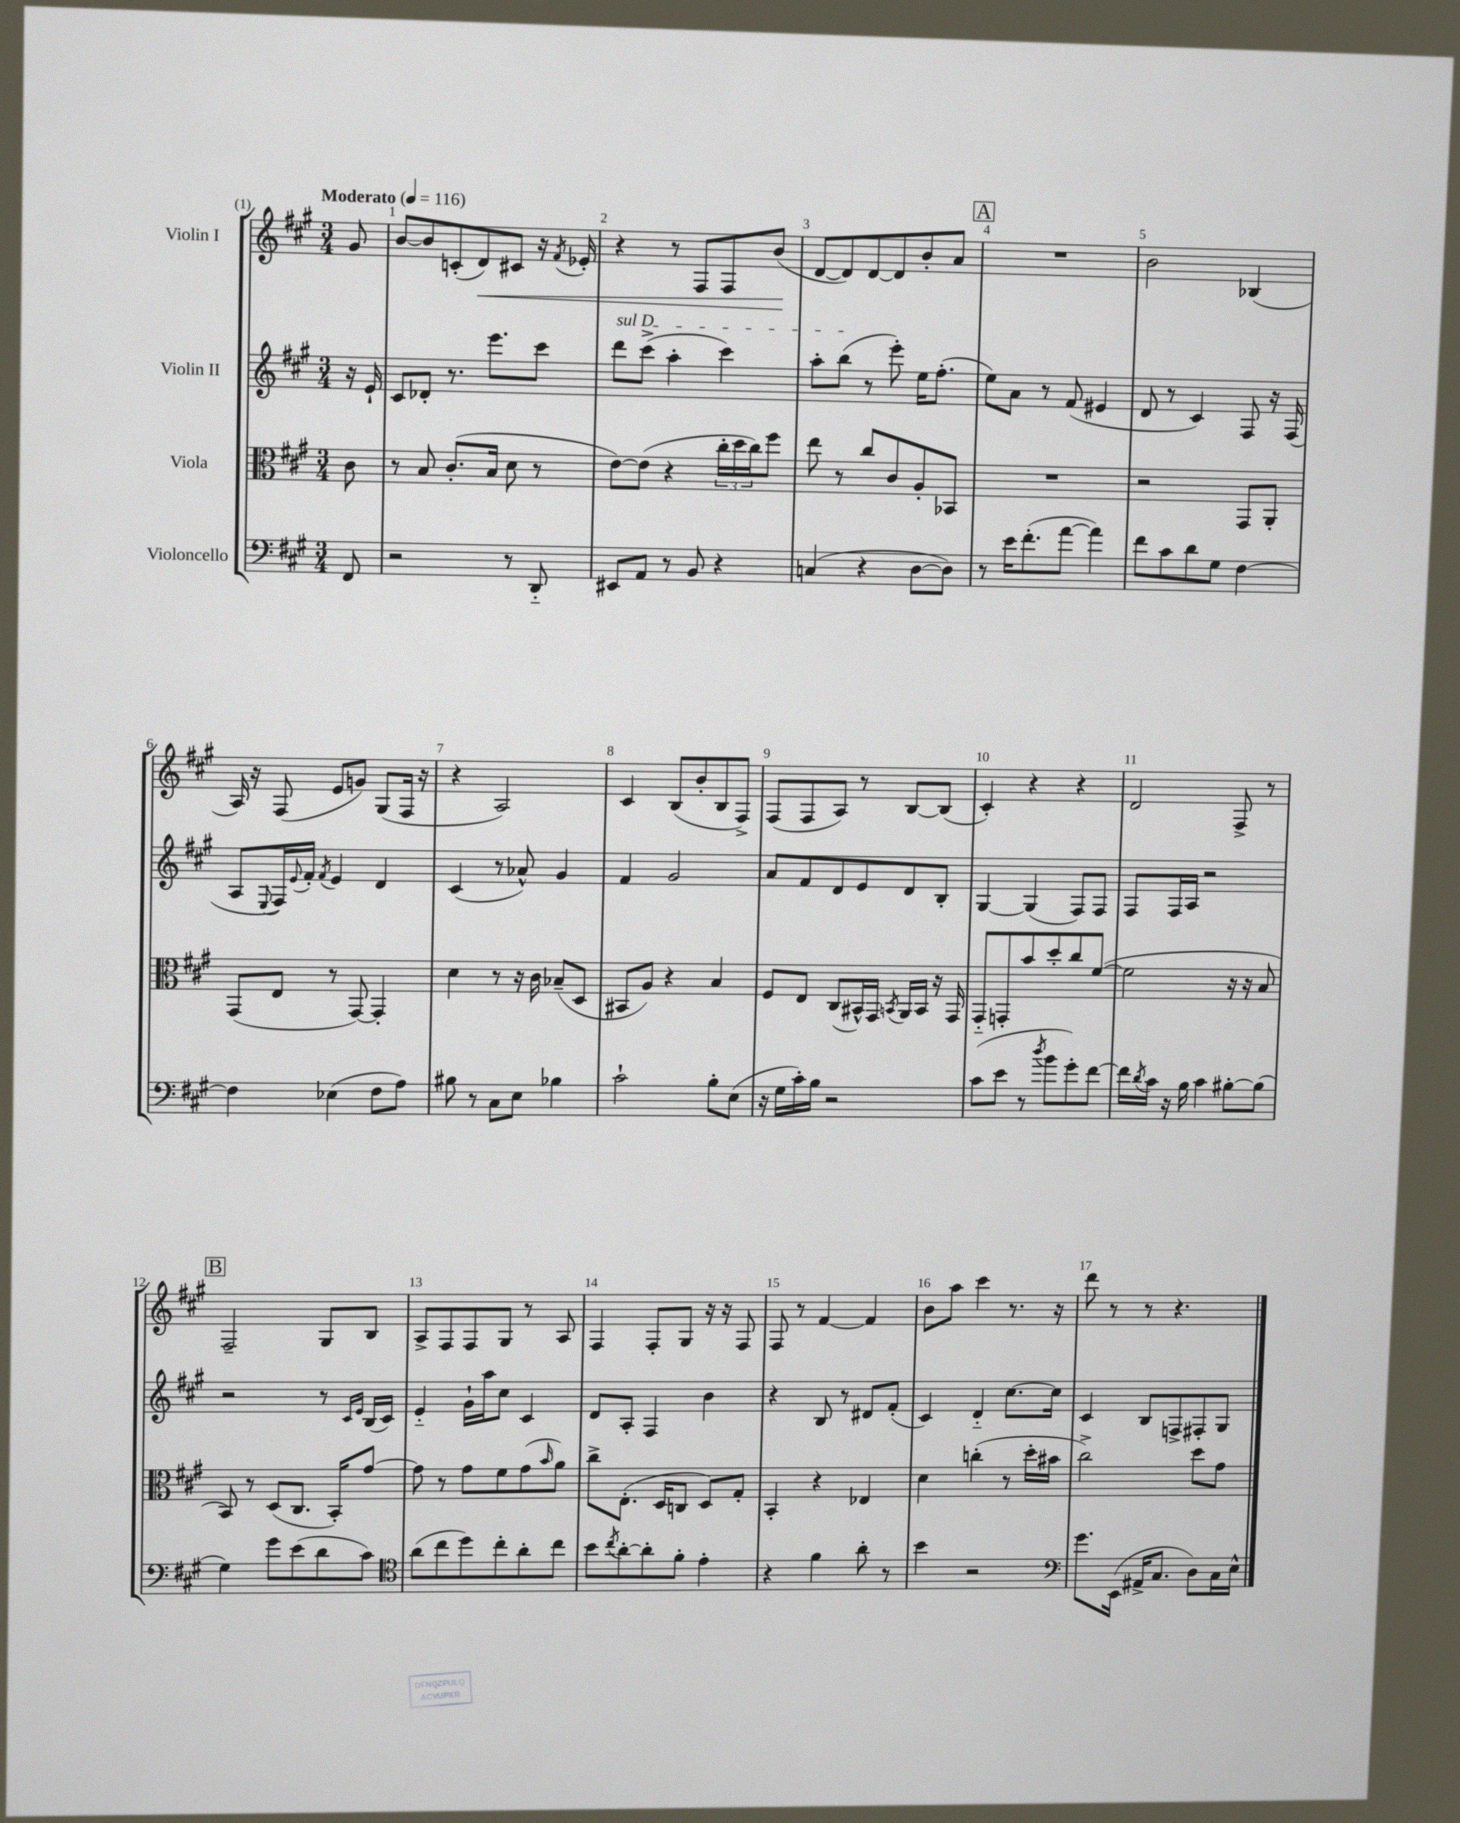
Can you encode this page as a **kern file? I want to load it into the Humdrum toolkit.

**kern	**kern	**kern	**kern	**dynam
*part4	*part3	*part2	*part1	*part1
*staff4	*staff3	*staff2	*staff1	*staff1
*I"Violoncello	*I"Viola	*I"Violin II	*I"Violin I	*
*clefF4	*clefC3	*clefG2	*clefG2	*
*k[f#c#g#]	*k[f#c#g#]	*k[f#c#g#]	*k[f#c#g#]	*
*M3/4	*M3/4	*M3/4	*M3/4	*
*MM116	*MM116	*MM116	*MM116	*
=	=	=	=	=
!	!	!	!LO:TX:a:B:t=Moderato	!
8FF#/	8c#\	16r	8g#/	.
.	.	16e`/	.	.
=1	=1	=1	=1	=1
2r	8r	8c#/L	[8b/L	.
.	8B/	8d-X'/J	8b/]	.
.	(8.c#'/L	8.r	(8cn'/	.
!	!	!	!	!LO:HP:b
.	.	.	8d/)	<
.	16B/Jk	8.eee\L	.	.
8r	8d\	.	8c#X/J	.
8DD/	8r	8ccc#\J	16r	.
.	.	.	8qf#/	.
.	.	.	16e-X'/	.
=2	=2	=2	=2	=2
!	!	!LO:TX:a:i:t=sul D	!	!
8EE#X/L	[8e\L)	8ddd\L	4r	.
8AA/J	(8e\J]	(8ccc#^\J	.	.
8r	4r	4aa'\	8r	.
8BB/	.	.	8F#/L	.
4r	24cc#'\LL	4ccc#\)	8F#/	.
.	24dd\	.	.	.
.	24cc#\J)	.	.	.
.	8ff#\J	.	(8b/J	.
.	.	.	.	[
=3	=3	=3	=3	=3
(4Cn/	8ee\	8aa'\L	[8d/L	.
.	8r	(8bb\J	8d/])	.
4r	8cc#/L	8r	[8d/	.
.	8c#/	8eee'\)	8d/]	.
[8D\L	8A'/	16ee\KL	8b'/	.
.	.	(8.ff#'\J	.	.
8D\J])	8BB-X/J	.	8a/J	.
!!LO:REH:place=s1:t=A
=4	=4	=4	=4	=4
8r	2.r	8ee\L)	2.r	.
16e\KL	.	8a\J	.	.
(8.f#'\	.	.	.	.
.	.	8r	.	.
[8a\J	.	(8f#/	.	.
4a\])	.	4e#X/	.	.
=5	=5	=5	=5	=5
8f#\L	2r	8d/	2b\	.
8c#\	.	8r	.	.
8d\	.	4c#/)	.	.
8G#\J	.	.	.	.
[4F#\	8GG#/L	8F#/	(4B-X/	.
.	8AA'/J	16r	.	.
.	.	(16F#/	.	.
!!LO:LB:g=z
=6	=6	=6	=6	=6
4F#\]	(8GG#/L	8A/L	16A/)	.
.	.	.	16r	.
.	.	8qqE/	.	.
.	8E/J	16F#/L)	(8F#/	.
.	.	8qqe/	.	.
.	.	16f#'/JJ	.	.
.	.	8qf#/	.	.
(4E-X\	8r	4e/	8e/L	.
.	[8GG#/)	.	8gn/J)	.
8F#\L	4GG#'/]	4d/	(8G#/L	.
8A\J)	.	.	16F#/Jk	.
.	.	.	16r	.
=7	=7	=7	=7	=7
8B#X\	4d\	(4c#/	4r	.
8r	.	.	.	.
8C#\L	8r	8r	2A/)	.
8E\J	16r	8a-X^^/)	.	.
.	16c#\	.	.	.
4B-X\	(8B-X~/L	4g#/	.	.
.	8D/J	.	.	.
=8	=8	=8	=8	=8
2c#`\	8BB#X/L	4f#/	4c#/	.
.	8A/J)	.	.	.
.	4r	2g#/	(8B/L	.
.	.	.	8b'/	.
8B'\L	4B/	.	8B/	.
(8E\J	.	.	8F#^/J)	.
=9	=9	=9	=9	=9
16r	8F#/L	8a/L	(8F#/L	.
16G#\LL	.	.	.	.
16c#'\)	8E/J	8f#/	8F#/	.
16B\JJ	.	.	.	.
2r	(8C#/L	8d/	8A/J)	.
.	16BB#X^^/L)	8e/	8r	.
.	16GG#/JJ	.	.	.
.	8qBBn/	.	.	.
.	16AA/LL	8d/	[8B/L	.
.	16BB/JJ	.	.	.
.	16r	8B'/J	(8B/J]	.
.	16GG#/	.	.	.
=10	=10	=10	=10	=10
(8c#\L	8GG#/L	[4G#/	4c#'/)	.
8e\J	8GGn'/	.	.	.
8r	8b/	(4G#/]	4r	.
8qdd/	.	.	.	.
8b\L	8dd'/	.	.	.
8g#'\)	8cc#/	8F#/L)	4r	.
[8f#\J	([8f#/J	8F#/J	.	.
=11	=11	=11	=11	=11
16f#\LL]	2f#\]	8F#/L	2d/	.
8qd/	.	.	.	.
16c#\JJ	.	.	.	.
16r	.	16F#/L	.	.
16B\	.	16A/JJ	.	.
4c#\	.	2r	.	.
[8B#X'\L	16r	.	8F#^/	.
.	16r	.	.	.
(8B#\J]	8B/	.	8r	.
!!LO:LB:g=z
!!LO:REH:place=s1:t=B
=12	=12	=12	=12	=12
4G#\)	8BB/)	2r	2F#~/	.
.	8r	.	.	.
8g#\L	(8D/L	.	.	.
(8e\	8.C#/J	.	.	.
8d\	.	8r	8G#/L	.
.	16BB'/KL)	.	.	.
.	.	16qqc#/LL	.	.
.	.	16qqe/JJ	.	.
8c#\J)	[8g#/J	(16B/LL	8B/J	.
.	.	16c#/JJ)	.	.
=13	=13	=13	=13	=13
*clefC4	*	*	*	*
(8a\L	8g#\]	4e/	8A^/L	.
8cc#\	8r	.	8F#/	.
8dd\)	8g#\L	16g#`\LL	8F#/	.
.	.	16aa\J	.	.
8cc#'\	8f#\	8cc#\J	8G#/J	.
8a'\	(8g#\	4c#/	8r	.
.	16qqb/	.	.	.
8cc#\J	8a\J)	.	8A/	.
=14	=14	=14	=14	=14
8b\L	8cc#^\L	8d/L	4F#/	.
8qcc#/	.	.	.	.
[8a'\	(8.E'\J	8A'/J	.	.
8a'\]	.	4F#/	8F#'/L	.
.	16D/KL	.	.	.
8f#'\J	8Cn/J	.	8G#/J	.
4e'\	8D/L)	4b\	16r	.
.	.	.	16r	.
.	8G#'/J	.	8F#/	.
=15	=15	=15	=15	=15
4r	4BB'/	4r	8F#/	.
.	.	.	8r	.
4f#\	4r	8B/	[4f#/	.
.	.	8r	.	.
8a'\	4E-X/	8d#X/L	4f#/]	.
8r	.	(8f#'/J	.	.
=16	=16	=16	=16	=16
4b\	4d\	4c#/)	8b\L	.
.	.	.	8aa\J	.
2r	(4ccn'\	4d/	4ccc#\	.
.	8r	[8.cc#\L	8.r	.
.	16dd'\LL	.	.	.
.	16b#X\JJ	16cc#\Jk]	16r	.
=17	=17	=17	=17	=17
*clefF4	*	*	*	*
8.g#\L	2cc#^\)	4c#/	8ddd\	.
.	.	.	8r	.
(16EE\Jk	.	.	.	.
16AA#X^/KL	.	8B/L	8r	.
8.C#/J	.	.	.	.
.	.	8Fn^/	4.r	.
8D\L)	8dd\L	8F#X'/	.	.
16C#\L	8g#\J	8G#/J	.	.
16E^^\JJ	.	.	.	.
==	==	==	==	==
*-	*-	*-	*-	*-
